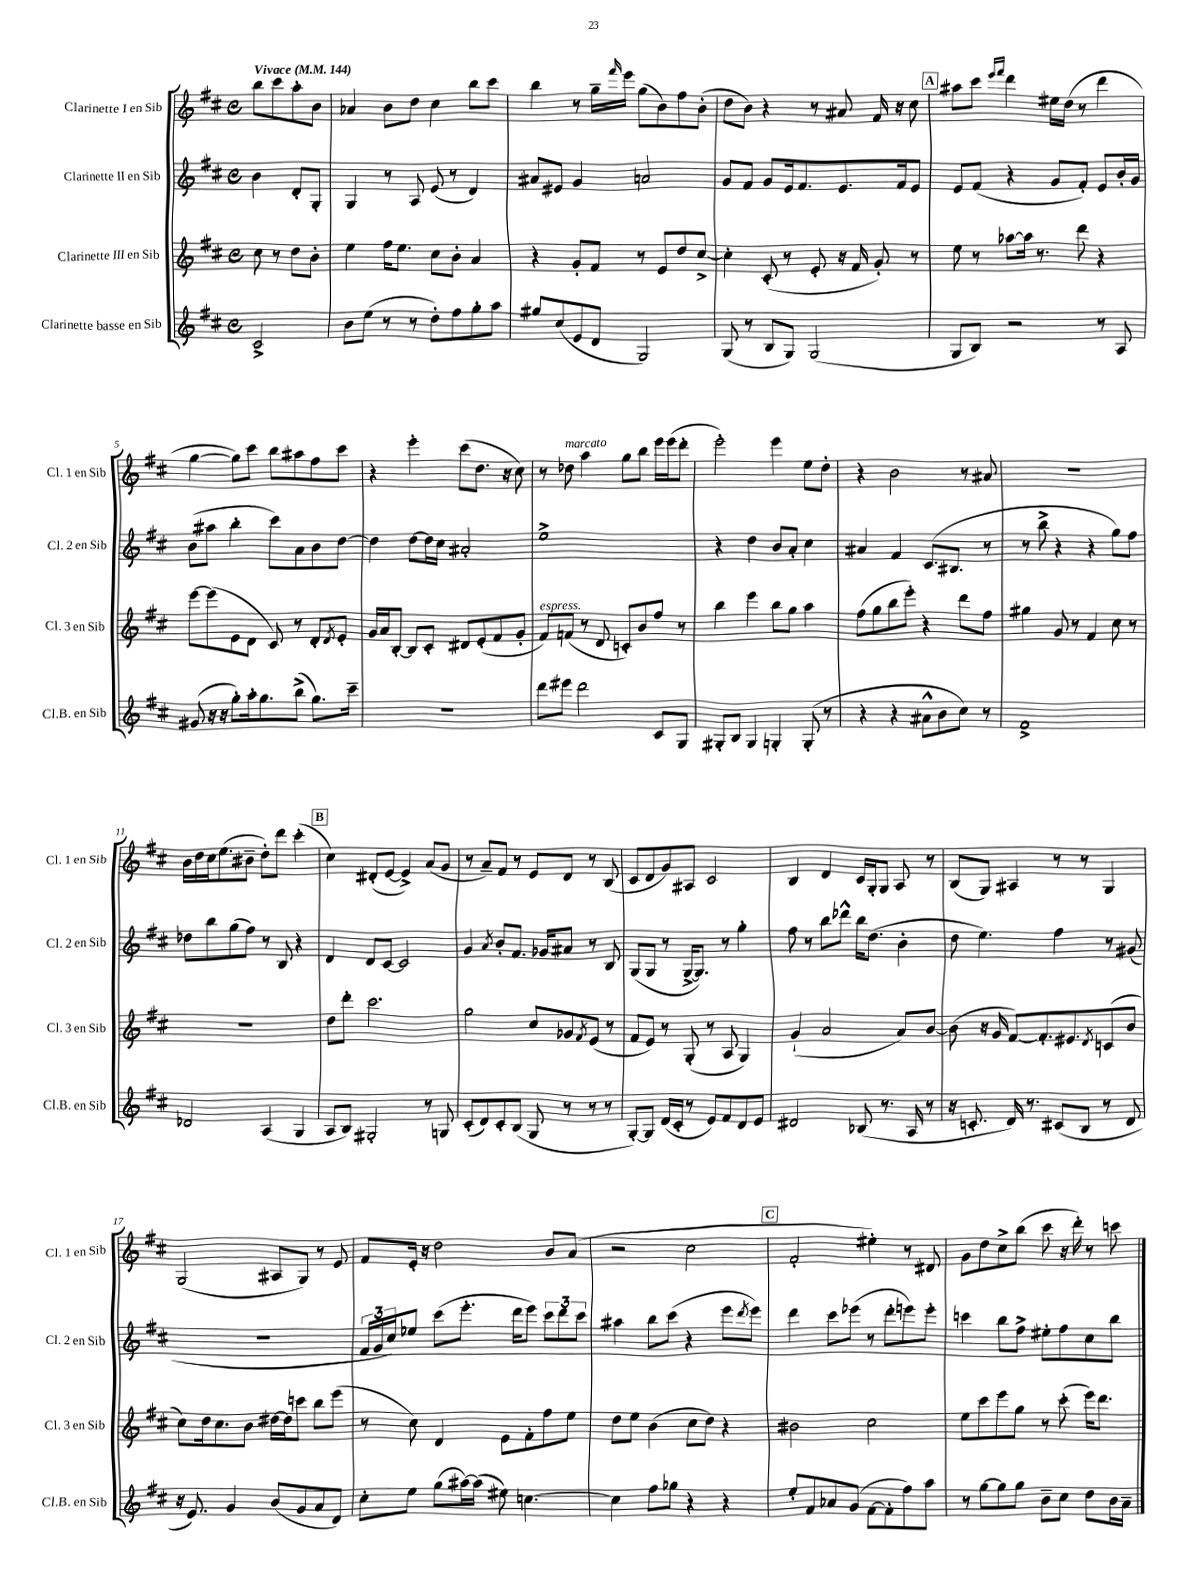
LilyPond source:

<<
\new StaffGroup <<
\new Staff = "s0" \with { instrumentName = "Clarinette I en Sib" shortInstrumentName = "Cl. 1 en Sib" } {
    \clef treble \key d \major \defaultTimeSignature \time 4/4 \partial 2 \tempo "Vivace" 4 = 144
    b''8 cis'''8 a''8-. b'8 |
    aes'4 b'8 d''8 cis''4 b''8 cis'''8 |
    b''4 r8 g''16-- \grace { fis'''16 } e'''16 g''8( b'8) fis''8 b'8-.( |
    d''8 b'8) r4 r8 ais'8 fis'16 r16 cis''8 |
    \mark \markup { \box "A" } ais''8 cis'''8 \grace { e'''16 fis'''16 } d'''4 eis''16 d''16( r8 d'''4 |
    g''4~ g''8) cis'''8 b''8 ais''8 fis''8 cis'''8 |
    r4 e'''4-. cis'''8( d''8. r16 cis''8) |
    r8 des''8^\markup { \italic "marcato" } a''4 g''8 b''8 e'''16 e'''16( d'''8-. |
    e'''2-.) e'''4 e''8 d''8-. |
    r4 b'2 r8 ais'8 |
    R1 |
    b'16 d''16 cis''16 e''8.( bis'8-- d''8-.) d'''8 cis'''4-.( |
    \mark \markup { \box "B" } cis''4) dis'8-.( e'8~ e'4->) a'8( g'8 |
    r8 a'8--) fis'8 r8 e'8 d'8 r8 b8( |
    cis'8 d'8 g'8) ais8 cis'2 |
    b4 d'4 cis'16 g16-. g8 a8 r8 |
    b8( g8) ais4 r8 r8 g4 |
    g2( ais8 g8) r8 e'8 |
    fis'8 e'16-. r16 d''2 b'8 a'8( |
    r2 cis''2 |
    \mark \markup { \box "C" } fis'2-. eis''4-.) r8 dis'8 |
    g'8 d''8 cis''8-> b''8( cis'''8 r16 d'''16-.) r8 c'''8 \bar "|." |
}
\new Staff = "s1" \with { instrumentName = "Clarinette II en Sib" shortInstrumentName = "Cl. 2 en Sib" } {
    \clef treble \key d \major \defaultTimeSignature \time 4/4 \partial 2
    b'4 d'8-. g8-. |
    g4 r8 a8 e'8( r8 d'4) |
    ais'8 eis'8 g'4 a'2 |
    g'8 fis'8 g'8 e'16 fis'8. e'8. fis'16 e'8 |
    \mark \markup { \box "A" } e'8 fis'8( r4 g'8 fis'8-.) e'8 b'16-. g'16 |
    b'8( ais''8 b''4-. cis'''8) a'8 b'8 d''8~ |
    d''4 d''8~ d''16 cis''16 ais'2-. |
    e''1-> |
    r4 d''4 b'8 a'8-. cis''4 |
    ais'4 fis'4 cis'8.( bis8. r8 |
    r8 b''8-> r4 r4 g''8) fis''8 |
    des''8 b''8 g''8( fis''8) r8 b8 r4 |
    \mark \markup { \box "B" } d'4 d'8 cis'8~ cis'2 |
    g'4 \acciaccatura { a'8 } b'8-. fis'8. ges'16 ais'8 r8 b8 |
    g8( g8 r8 g16~-> g8.) r8 g''4-. |
    fis''8 r8 b''8 des'''8-^ b''16 d''8.( b'4-. |
    d''8 e''4.) fis''4 r8 gis'8( |
    r1 |
    \tuplet 3/2 { fis'16 g'16 cis''16) } ees''8 cis'''8( e'''8.-. d'''16 e'''8) \tuplet 3/2 { cis'''8 d'''8 cis'''8 } |
    ais''4 b''8 cis'''8( r4 e'''8 \acciaccatura { d'''8 } e'''8) |
    \mark \markup { \box "C" } d'''4 cis'''8 ees'''8( r8 d'''8-. e'''8) e'''8-. |
    c'''4 b''8 fis''8-> eis''8-. fis''8 cis''8 b''8 \bar "|." |
}
\new Staff = "s2" \with { instrumentName = "Clarinette III en Sib" shortInstrumentName = "Cl. 3 en Sib" } {
    \clef treble \key d \major \defaultTimeSignature \time 4/4 \partial 2
    cis''8 r8 d''8 b'8-. |
    e''4 fis''16 e''8. cis''8 b'8-. a'4 |
    r4 g'8-. fis'8 r8 e'8 d''8 cis''8~-> |
    cis''4-. cis'8-.( r8 e'8-. r16 fis'16 g'8-.) r8 |
    \mark \markup { \box "A" } e''8 r8 aes''8~ aes''16 r8. d'''8 r4 |
    e'''8~ e'''8( e'8 d'8 cis'8) r8 d'8-. \acciaccatura { d'8 } e'8-. |
    g'16 a'16 b8~-. b8 cis'8-. dis'8 e'8-.( fis'8 g'8-. |
    fis'8^\markup { \italic "espress." }) f'8( r8 d'8 c'8-.) b'8 fis''8 r8 |
    b''4 e'''4 b''8 g''8 a''4 |
    fis''8( g''8 b''8 e'''8-.) r4 d'''8 fis''8 |
    gis''4 g'8 r8 fis'4 cis''8 r8 |
    R1 |
    \mark \markup { \box "B" } d''8 d'''8-. cis'''2. |
    g''2 cis''8 ges'8 \acciaccatura { fis'8 } e'8( r8 |
    fis'8 e'8) r8 g8-.( r8 a8 g4) |
    g'4-!( a'2 a'8) b'8~ |
    b'8( r16 g'16 fis'8~) fis'8.-. eis'8. \acciaccatura { d'8 } c'8( b'8 |
    cis''8) d''16 cis''8. b'8 dis''16~ dis''16 c'''8 b''8 e'''8( |
    r8 cis''8) d'4 e'8 fis'8-. fis''8 e''8 |
    d''8 e''8 b'4( cis''8 d''8) r4 |
    \mark \markup { \box "C" } bis'2 cis''2 |
    e''8 cis'''8 e'''8 g''8 r8 cis'''8-.( e'''16) d'''8. \bar "|." |
}
\new Staff = "s3" \with { instrumentName = "Clarinette basse en Sib" shortInstrumentName = "Cl.B. en Sib" } {
    \clef treble \key d \major \defaultTimeSignature \time 4/4 \partial 2
    cis'2-> |
    b'8 e''8( r8 r8 d''8-.) fis''8 g''8-. a''8 |
    gis''8 cis''8( e'8 d'8 g2) |
    g8( r8 b8 g8) g2( |
    \mark \markup { \box "A" } g8 b8) r2 r8 a8 |
    gis'8( r16 r16 g''8-.) a''16-. g''8. b''8->( g''8.) cis'''16-- |
    R1 |
    d'''8 eis'''8 d'''2 cis'8 g8 |
    gis8-. b8 gis4 g4-. g8-.( r8 |
    r4 r4 ais'8-^ b'8 cis''8) r8 |
    fis'1-> |
    des'2 a4( g4 |
    \mark \markup { \box "B" } a8 b8) gis2-. r8 g8 |
    cis'8-.( d'8) cis'8-. b8( g8 r8 r8 r8 |
    g8~-.) g8 d'16( cis'16-. r8 e'8) fis'8 d'8 e'8 |
    dis'2 bes8( r8. a16 r8 |
    r16 c'8.-. d'16) r8. cis'8( b8 r8 d'8 |
    r16 e'8.) g'4 b'8( g'8 a'8 d'8) |
    cis''8-. e''8 g''8( ais''16~) ais''16( eis''8) c''4.~ |
    c''4 fis''8 ges''8 r4 r4 |
    \mark \markup { \box "C" } e''8-. fis'8 aes'8 g'8( fis'8~ fis'8-. fis''8) a''8 |
    r8 g''8~ g''8 g''8 b'8-- cis''8 d''8 b'16 a'16-- \bar "|." |
}
>>
>>
